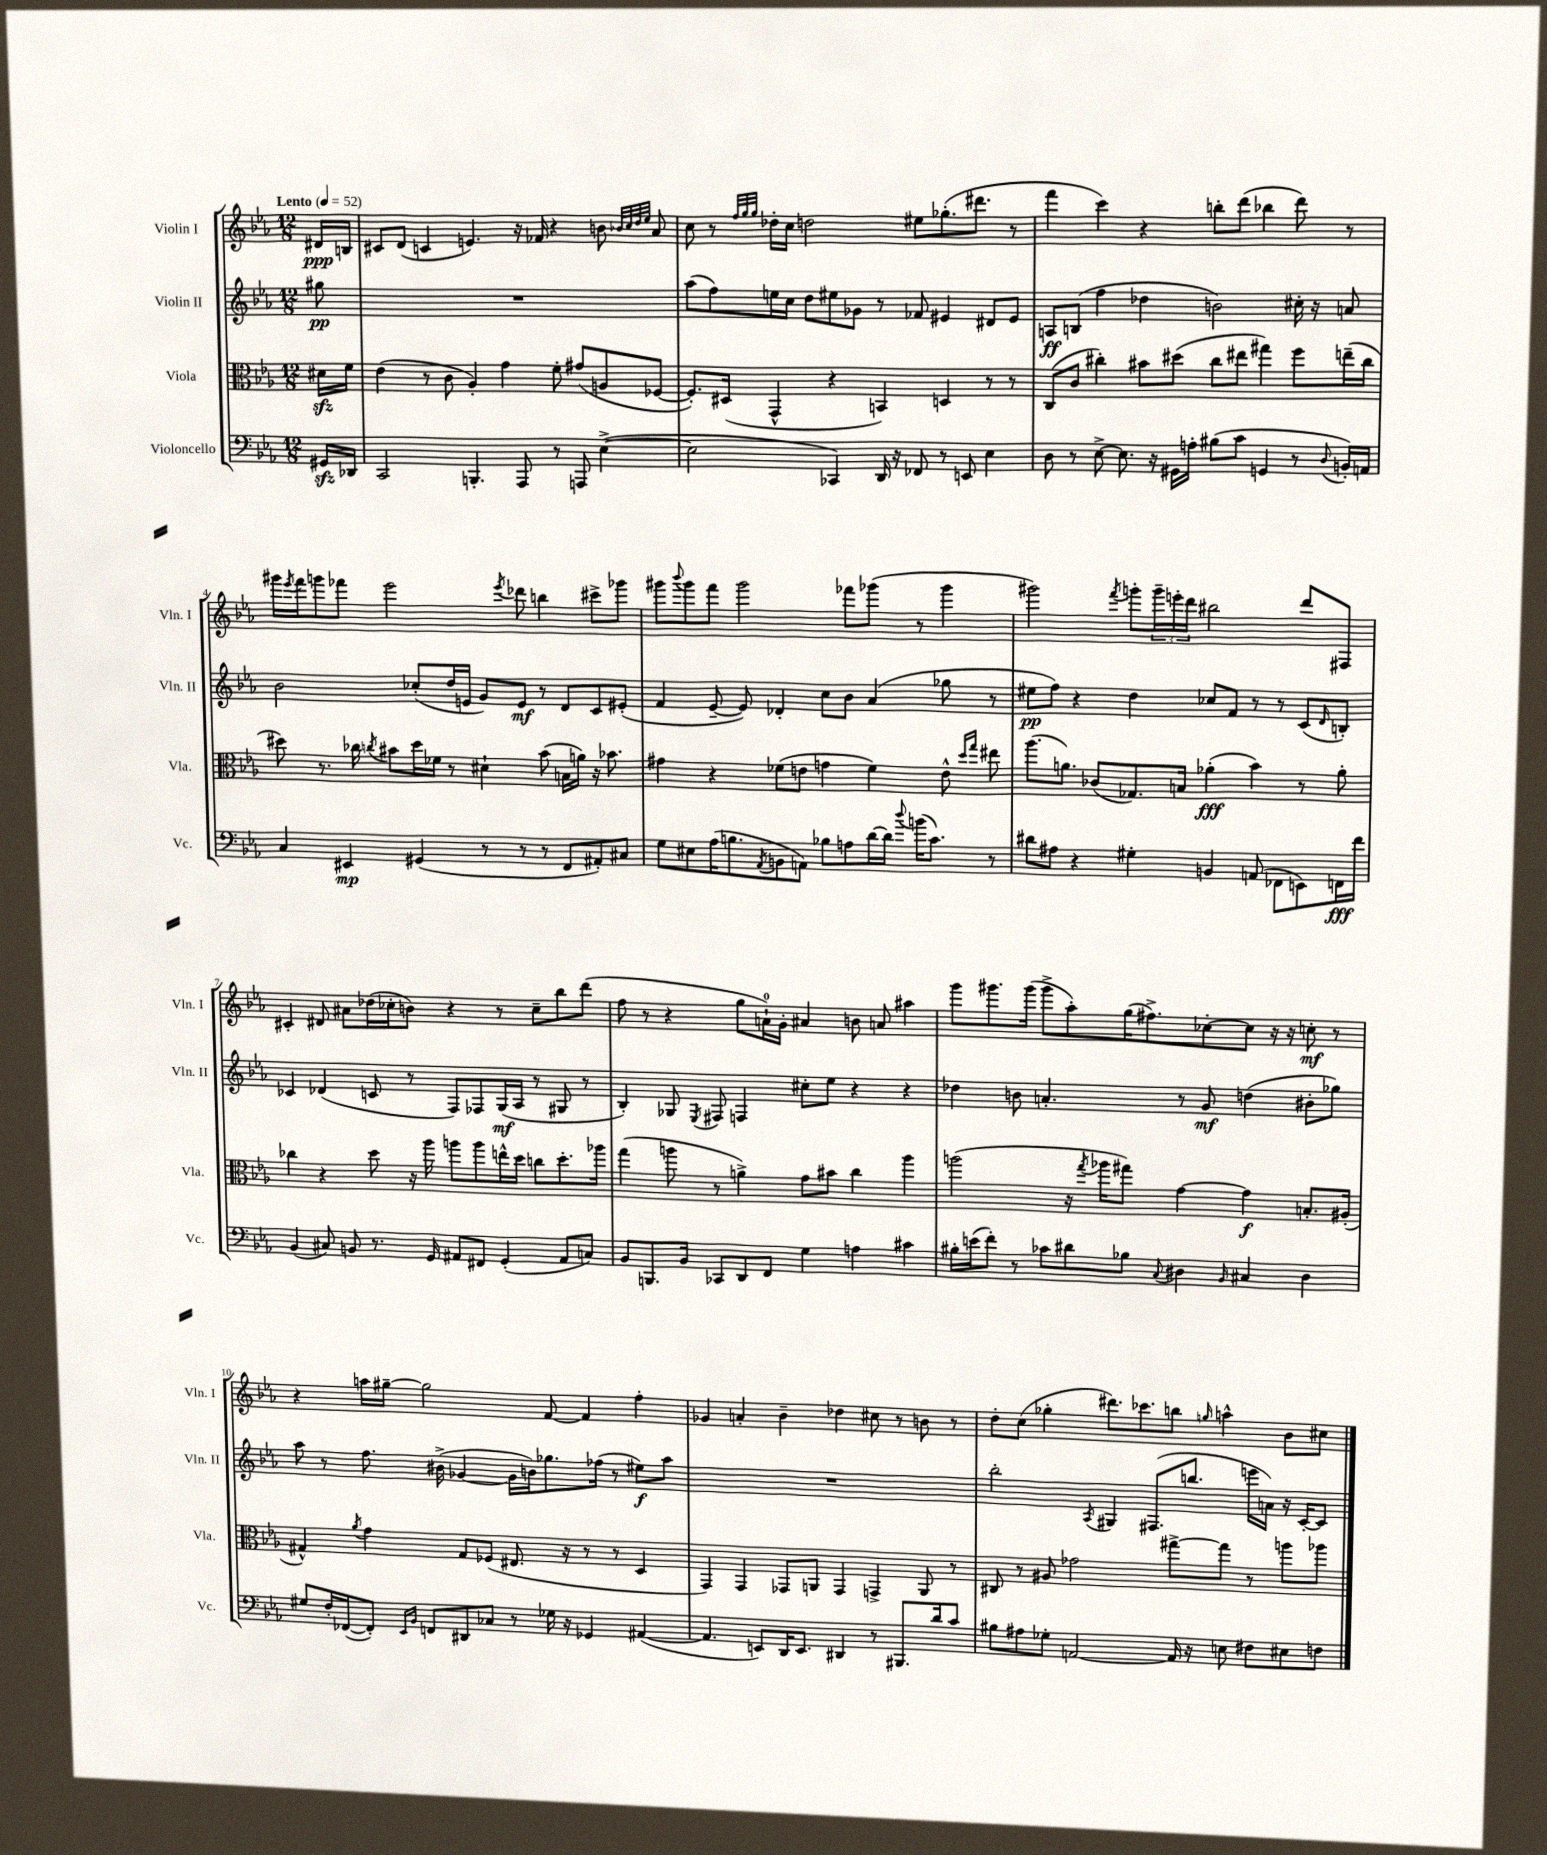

**kern	**kern	**kern	**kern
*staff4	*staff3	*staff2	*staff1
*clefF4	*clefC3	*clefG2	*clefG2
*k[b-e-a-]	*k[b-e-a-]	*k[b-e-a-]	*k[b-e-a-]
*M12/8	*M12/8	*M12/8	*M12/8
*MM52	*MM52	*MM52	*MM52
16GG#	16d#	8gg#	16d#
16DD-	16f	.	16B
=	=	=	=
2CC	(4e-	1.r	8c#
.	.	.	(8d
.	8r	.	4c
.	8c	.	.
4.BBB'	4A-')	.	4.e)
.	4g	.	.
8AAA-	.	.	16r
.	.	.	16f-
8r	8f'	.	4r
8AAA	(8g#	.	.
([4E-^	8A	.	8b
.	.	.	32qqb-
.	.	.	32qqcc
.	.	.	32qqdd
.	.	.	32qqee-
.	[8F-	.	8a-
=	=	=	=
2E-]	8.F-'])	(8aa-	8cc
.	.	8ff)	8r
.	(16D#	.	.
.	.	.	32qqff
.	.	.	32qqgg
.	.	.	32qqgg
.	4GG^^	16ee	16dd-'
.	.	16cc	16cc
.	.	8dd	2dd
4CC-)	4r	8ee#	.
.	.	8g-	.
16DD	4BB)	8r	.
16r	.	.	.
8FF-	.	8f-	8ee#
8r	4D	4e#	(8.gg-'
8EE	.	.	.
.	.	.	8.ddd#
4E-	8r	8d#	.
.	8r	8e#	8r
=	=	=	=
8D	(8C	8A	4fff
8r	8c	(8B	.
[8E-^	4cc#')	4ff	4ccc)
8.E-]	.	.	.
.	8b#	4dd-	4r
16r	.	.	.
16GG#	(8dd#	.	.
16A'	.	.	.
(8B#	8cc#	2b)	8bb'
8c	8ee#	.	(8ddd
4GG	4gg#)	.	4bb-
8r	8ff	16cc#'	8ddd)
.	.	16r	.
8qqD	.	.	.
16BB')	(16ee~	8a	8r
16AA	16cc#	.	.
=	=	=	=
4C	8dd#)	2b-	16ggg#
.	.	.	8qeee-
.	.	.	16fff
.	8.r	.	8ggg
4EE#	.	.	8fff-
.	16cc-	.	.
.	8qcc	.	.
.	8b#	.	2eee-
(4GG#	16dd#	(8cc-'	.
.	16f-	.	.
.	8r	16dd	.
.	.	16e	.
8r	4d#`	8g)	.
.	.	.	8qeee-
8r	.	8e	8ddd-
8r	(8b#	8r	4bb
8FF	16B	8d	.
.	16a)	.	.
8AA#')	16r	8c	8ccc#^
.	8.b-	.	.
8C#	.	(8e#'	8ggg-
=	=	=	=
8G	4g#	4f	8ggg#
.	.	.	8qqbbb-
8E#	.	.	8ggg#
(16A-	4r	[8e-~	8fff
8.B	.	.	.
.	.	8e-])	2ggg#
8qAA-	.	.	.
8BB	(8f-	4d-'	.
8AA)	8e	.	.
8B-	4g	8cc	.
8A	.	8b-	8fff-
[16d	4f-)	(4a-	(8ggg-
16d]	.	.	.
8qqdd	.	.	.
(16b	.	.	8r
8.c)	.	.	.
.	8e^^	8gg-	4ggg-
.	16qqdd	.	.
.	16qqgg	.	.
8r	8ee#	8r	.
=	=	=	=
8d#	(8.aa-	8ee#	2ggg#)
8A#	.	8ff)	.
.	8.a)	.	.
4r	.	4r	.
.	(8c-	.	.
.	.	.	8qfff
4G#'	8.G-)	4dd	8ggg'
.	.	.	24ggg~
.	.	.	24eee'
.	16B	.	.
.	.	.	24ddd
4BB	(4a-'	8cc-	2bb#
.	.	8f	.
(8AA	4b-)	8r	.
8FF-	.	8r	.
8EE)	8r	(8c	8ddd
.	.	16qqd	.
16FF	8a-'	8B')	8F#
16f	.	.	.
=	=	=	=
(4BB-	4cc-	4c-	4c#'
8C#)	4r	(4d-	8d#
8BB	.	.	8a#
8.r	8dd	8c	(16dd-
.	.	.	16cc-'
.	16r	8r	8b)
16GG	16aa-	.	.
8AA#	8aa	8F)	4r
8FF#	8aa	8F-	.
(4GG'	16ee^^	(16G	8r
.	16dd	16A-	.
.	8cc	8r	8cc-~
8AA#	8.dd'	8G#	8bb-
8C)	.	8r	(8ddd
.	16aa-	.	.
=	=	=	=
8BB-	(4gg	4B-')	8ff
8.BBB	.	.	8r
.	8aa	8G-	4r
16BB-	.	.	.
.	.	8qE-	.
8CC-	8r	8F#	.
8DD	4a^)	4F	8gg
8FF	.	.	16a`)
.	.	.	16g'
4G	8g	8cc#'	4a#
.	8b#	8ee-	.
4A	4cc	4r	8b
.	.	.	8a
4c#	4aa	4r	4aa#
=	=	=	=
16B#'	(2aa	4dd-	8ggg
(16e	.	.	.
8f')	.	.	8.ggg#
8r	.	8b	.
.	.	.	(16ggg#
8c-	.	4.a'	8ggg#^
8d#	16r	.	8aa-')
.	8qgg	.	.
.	16aa-	.	.
8B-	8gg#)	.	(16gg
.	.	.	8.ff#^)
8qqC	.	.	.
4D#	[4g	8r	.
.	.	8g	[8cc-'
16qqBB-	.	.	.
4C#	4g]	(4dd	8cc-]
.	.	.	16r
.	.	.	16r
4D#	8.B'	8b#'	8cc'
.	.	8gg-)	8r
.	(16A#'	.	.
=	=	=	=
8G#	4G#^^)	8aa-	4r
16F'	.	8r	.
([16FF-	.	.	.
.	8qa-	.	.
8FF-'])	4g	8.ff	16aa
.	.	.	[16gg#~
16qqEE-	.	.	.
16qqBB-	.	.	.
8FF	.	.	2gg#]
.	.	(16b#^	.
8DD#	8G#	[4g-	.
8C-	(8F-	.	.
8r	8.E#	16g-]	.
.	.	16b)	.
16G-	.	8.gg-	[8f
16r	16r	.	.
4GG-	8r	.	4f]
.	.	(16ff-	.
.	8r	8r	.
([4AA#	4D	8ee#)	4ff'
.	.	8aa-	.
=	=	=	=
4.AA#]	4GG)	1.r	4g-
.	4GG	.	4a'
8EE)	.	.	.
16DD	8GG-	.	4b-~
8.EE	.	.	.
.	8AA	.	.
4DD#	4GG-	.	4dd-
8r	4GG^	.	8cc#
8.BBB#	.	.	8r
.	8AA	.	8b
16d	.	.	.
8c	8r	.	8r
=	=	=	=
8B#	8C#	2bb-'	8dd'
8A#	8r	.	(8cc
8G-'	8A#	.	4gg-'
[2AA	2g-	.	.
.	.	8qA-	.
.	.	4G#	8.ddd#)
.	.	.	8.ccc-
.	.	(8.F#	.
16AA]	[8gg#^	.	8bb
16r	.	8.bb	.
.	.	.	16qqgg
8E	8gg#]	.	4aa^^
8F#	8r	16eee	.
.	.	16a)	.
8E#	8aa	16r	8b-
.	.	[16c'	.
8F	8aa-	8c]	8cc#
==	==	==	==
*-	*-	*-	*-
